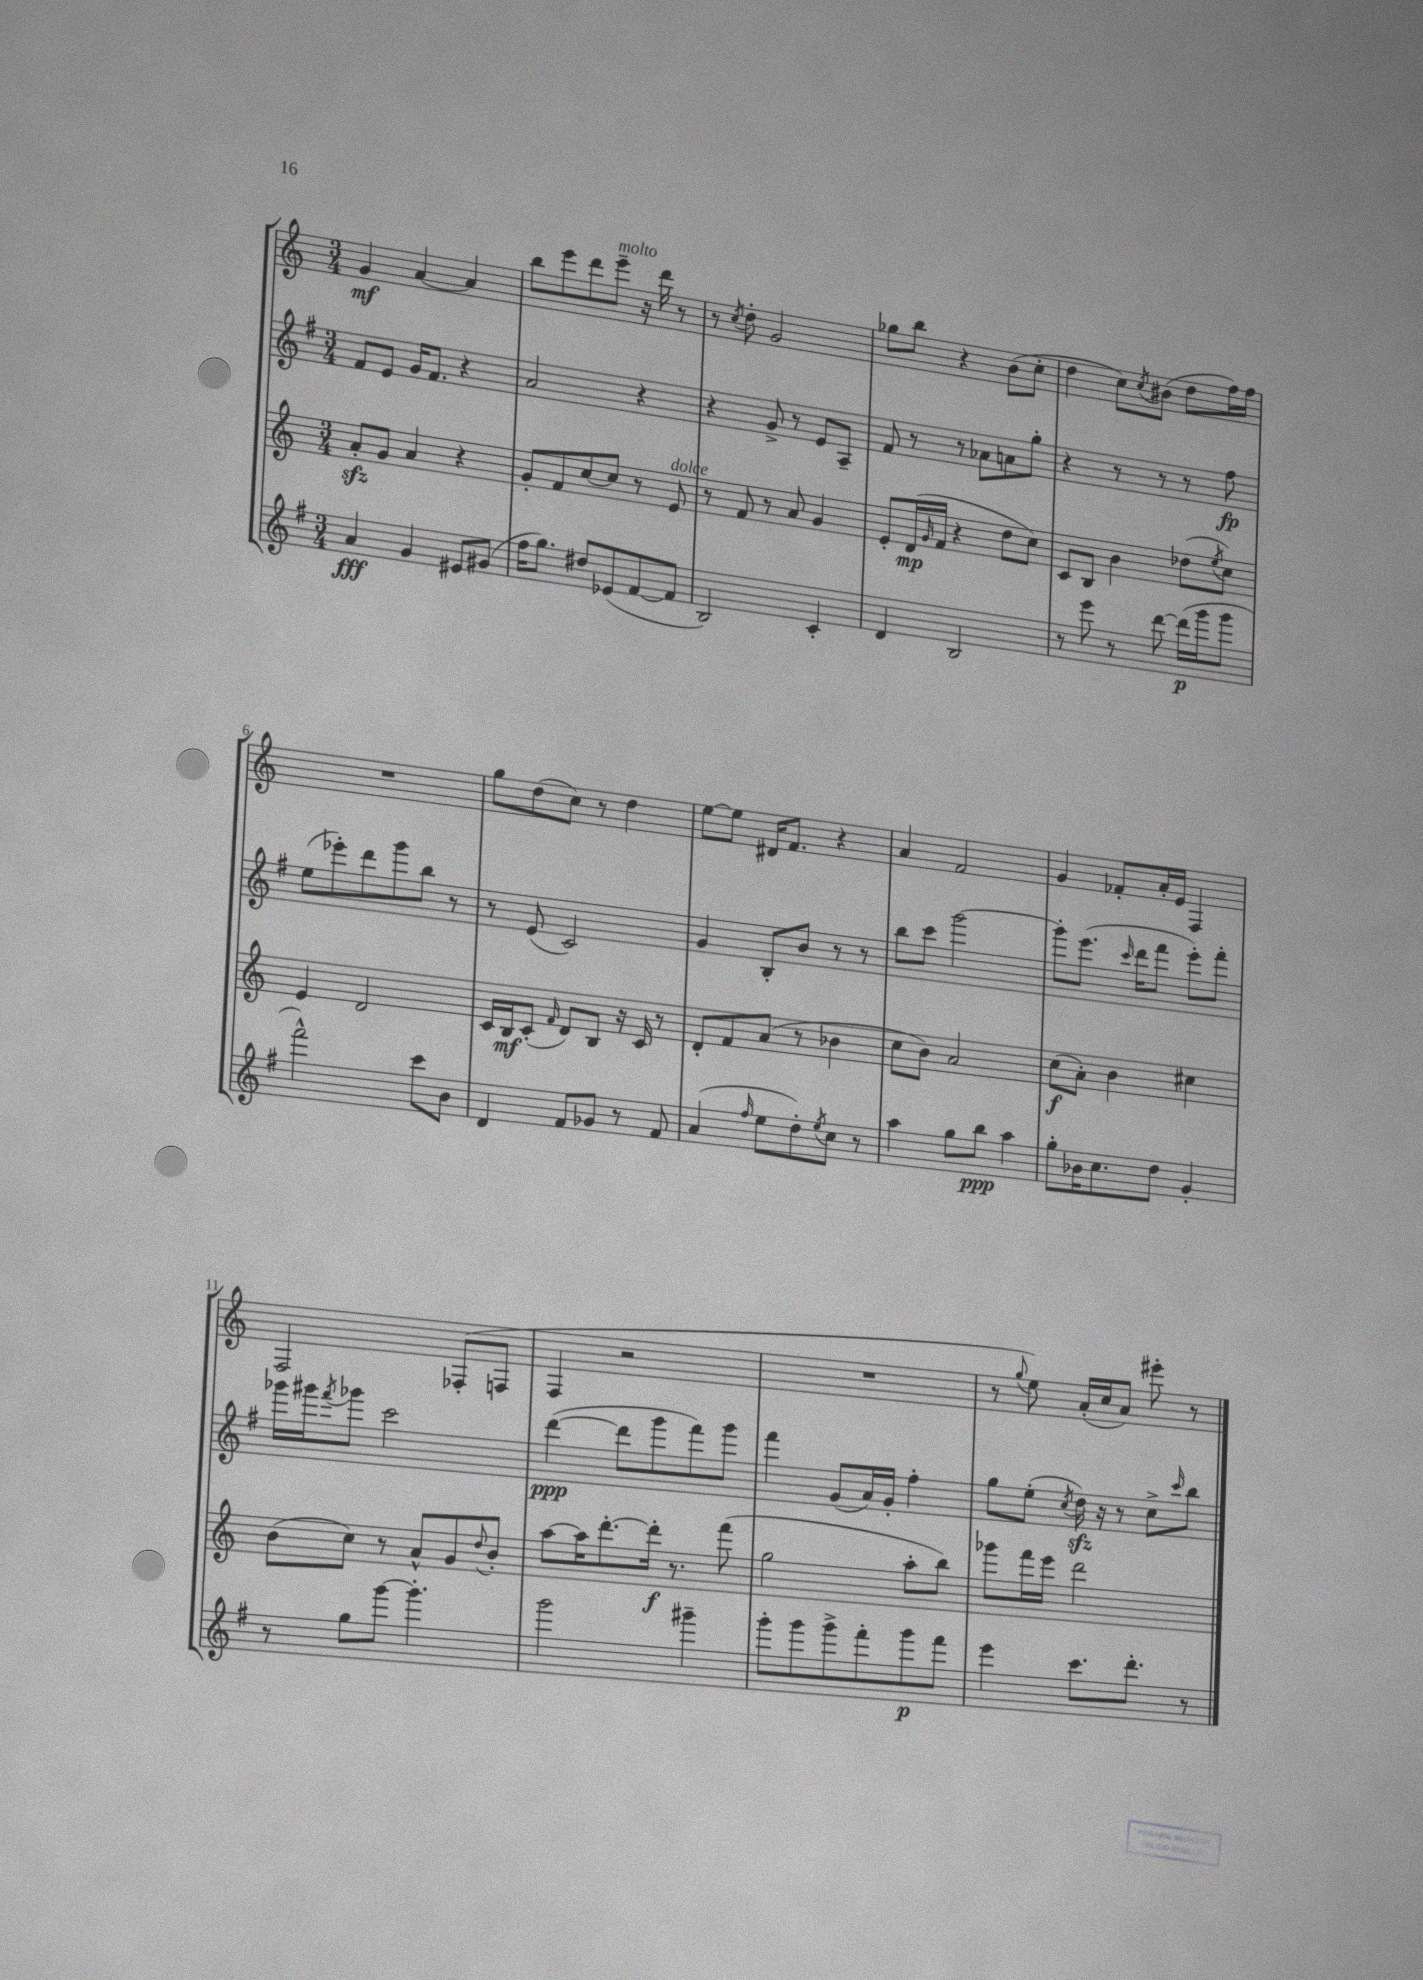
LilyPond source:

<<
\new StaffGroup <<
\new Staff = "s0" {
    \clef treble \key c \major \numericTimeSignature \time 3/4
    g'4\mf a'4~ a'4 |
    b''8 e'''8 d'''8 e'''8--^\markup { \italic "molto" } r16 d'''16 r8 |
    r8 \acciaccatura { c''8 } d''8-. g'2 |
    ges''8 b''8 r4 b'8( c''8-. |
    d''4 c''8) \acciaccatura { c''8 } bis'8( d''8 f''16) f''16 |
    R2. |
    g''8 d''8( c''8) r8 d''4 |
    e''8~ e''8 dis'16 f'8. r4 |
    a'4 f'2 |
    g'4 fes'8-. a'16-. e'16 f4 |
    f2 fes8-.( f8 |
    f4 r2 |
    R2. |
    r8 \appoggiatura { g''8 } e''8) a'16-.( c''16 a'8) eis'''8-. r8 \bar "|." |
}
\new Staff = "s1" {
    \clef treble \key g \major \numericTimeSignature \time 3/4
    fis'8 e'8 g'16 fis'8. r4 |
    a'2 r4 |
    r4 g'8-> r8 e'8 a8-- |
    fis'8 r8 r8 aes'8 a'8 g''8-. |
    r4 r8 r8 r8 fis''8\fp |
    e''8( ees'''8-.) d'''8 g'''8 b''8 r8 |
    r8 e'8( c'2) |
    g'4 b8-. b'8 r8 r8 |
    b''8 c'''8 g'''2~ |
    g'''8-. e'''8.( \grace { c'''16 } d'''16 fis'''8 e'''8-.) fis'''8-. |
    ges'''16 gis'''16 \acciaccatura { fis'''8 } ges'''8 c'''2 |
    d'''4~\ppp( d'''8 g'''8 fis'''8) g'''8 |
    fis'''4 g'8( a'16) g'16-. fis''4-. |
    g''8 e''8-.( \acciaccatura { c''8 } d''16\sfz) r16 r8 c''8-> \grace { c'''16 } b''8 \bar "|." |
}
\new Staff = "s2" {
    \clef treble \key c \major \numericTimeSignature \time 3/4
    a'8-.\sfz g'8 a'4 r4 |
    g'8-. f'8 c''8~ c''8 r8 e'8^\markup { \italic "dolce" } |
    r8 f'8 r8 a'8 g'4 |
    e'8-. d'16\mp( \grace { g'16 } f'16 r4 d''8 c''8) |
    c'8 b8 b'4 des''8( \acciaccatura { e''8 } c''8) |
    e'4 d'2 |
    c'16 b16\mf c'8-.( \grace { f'16 } d'8) b8 r16 c'16 r8 |
    d'8-. f'8 a'8( r8 bes'4 |
    c''8 b'8) a'2 |
    c''8\f( a'8-.) b'4 cis''4 |
    b'8( c''8) r8 a'8-^ g'8 \appoggiatura { d''8 } b'8-. |
    a''8~ a''16 d'''8.~-. d'''16-.\f r8. f'''8( |
    g''2 a''8-. b''8) |
    ges'''8 f'''16 e'''16 d'''2 \bar "|." |
}
\new Staff = "s3" {
    \clef treble \key g \major \numericTimeSignature \time 3/4
    a'4\fff g'4 eis'8 gis'8( |
    fis''16 g''8.) dis''8 ees'8( fis'8~ fis'8 |
    b2) c'4-. |
    d'4 b2 |
    r8 e'''8 r8 d'''8~ d'''16\p( g'''16 g'''8 |
    fis'''2-^) c'''8 b'8 |
    d'4 fis'8 ges'8 r8 fis'8 |
    a'4( \grace { fis''16 } e''8 d''8-.) \acciaccatura { e''8 } c''8 r8 |
    a''4 g''8 b''8\ppp a''4 |
    g''8-. bes'16 c''8. d''8 g'4-. |
    r8 g''8 g'''8~ g'''4.-. |
    g'''2 gis'''4-- |
    g'''8-. g'''8 g'''8-> fis'''8-. g'''8\p fis'''8 |
    e'''4 c'''8. d'''8.-. r8 \bar "|." |
}
>>
>>
